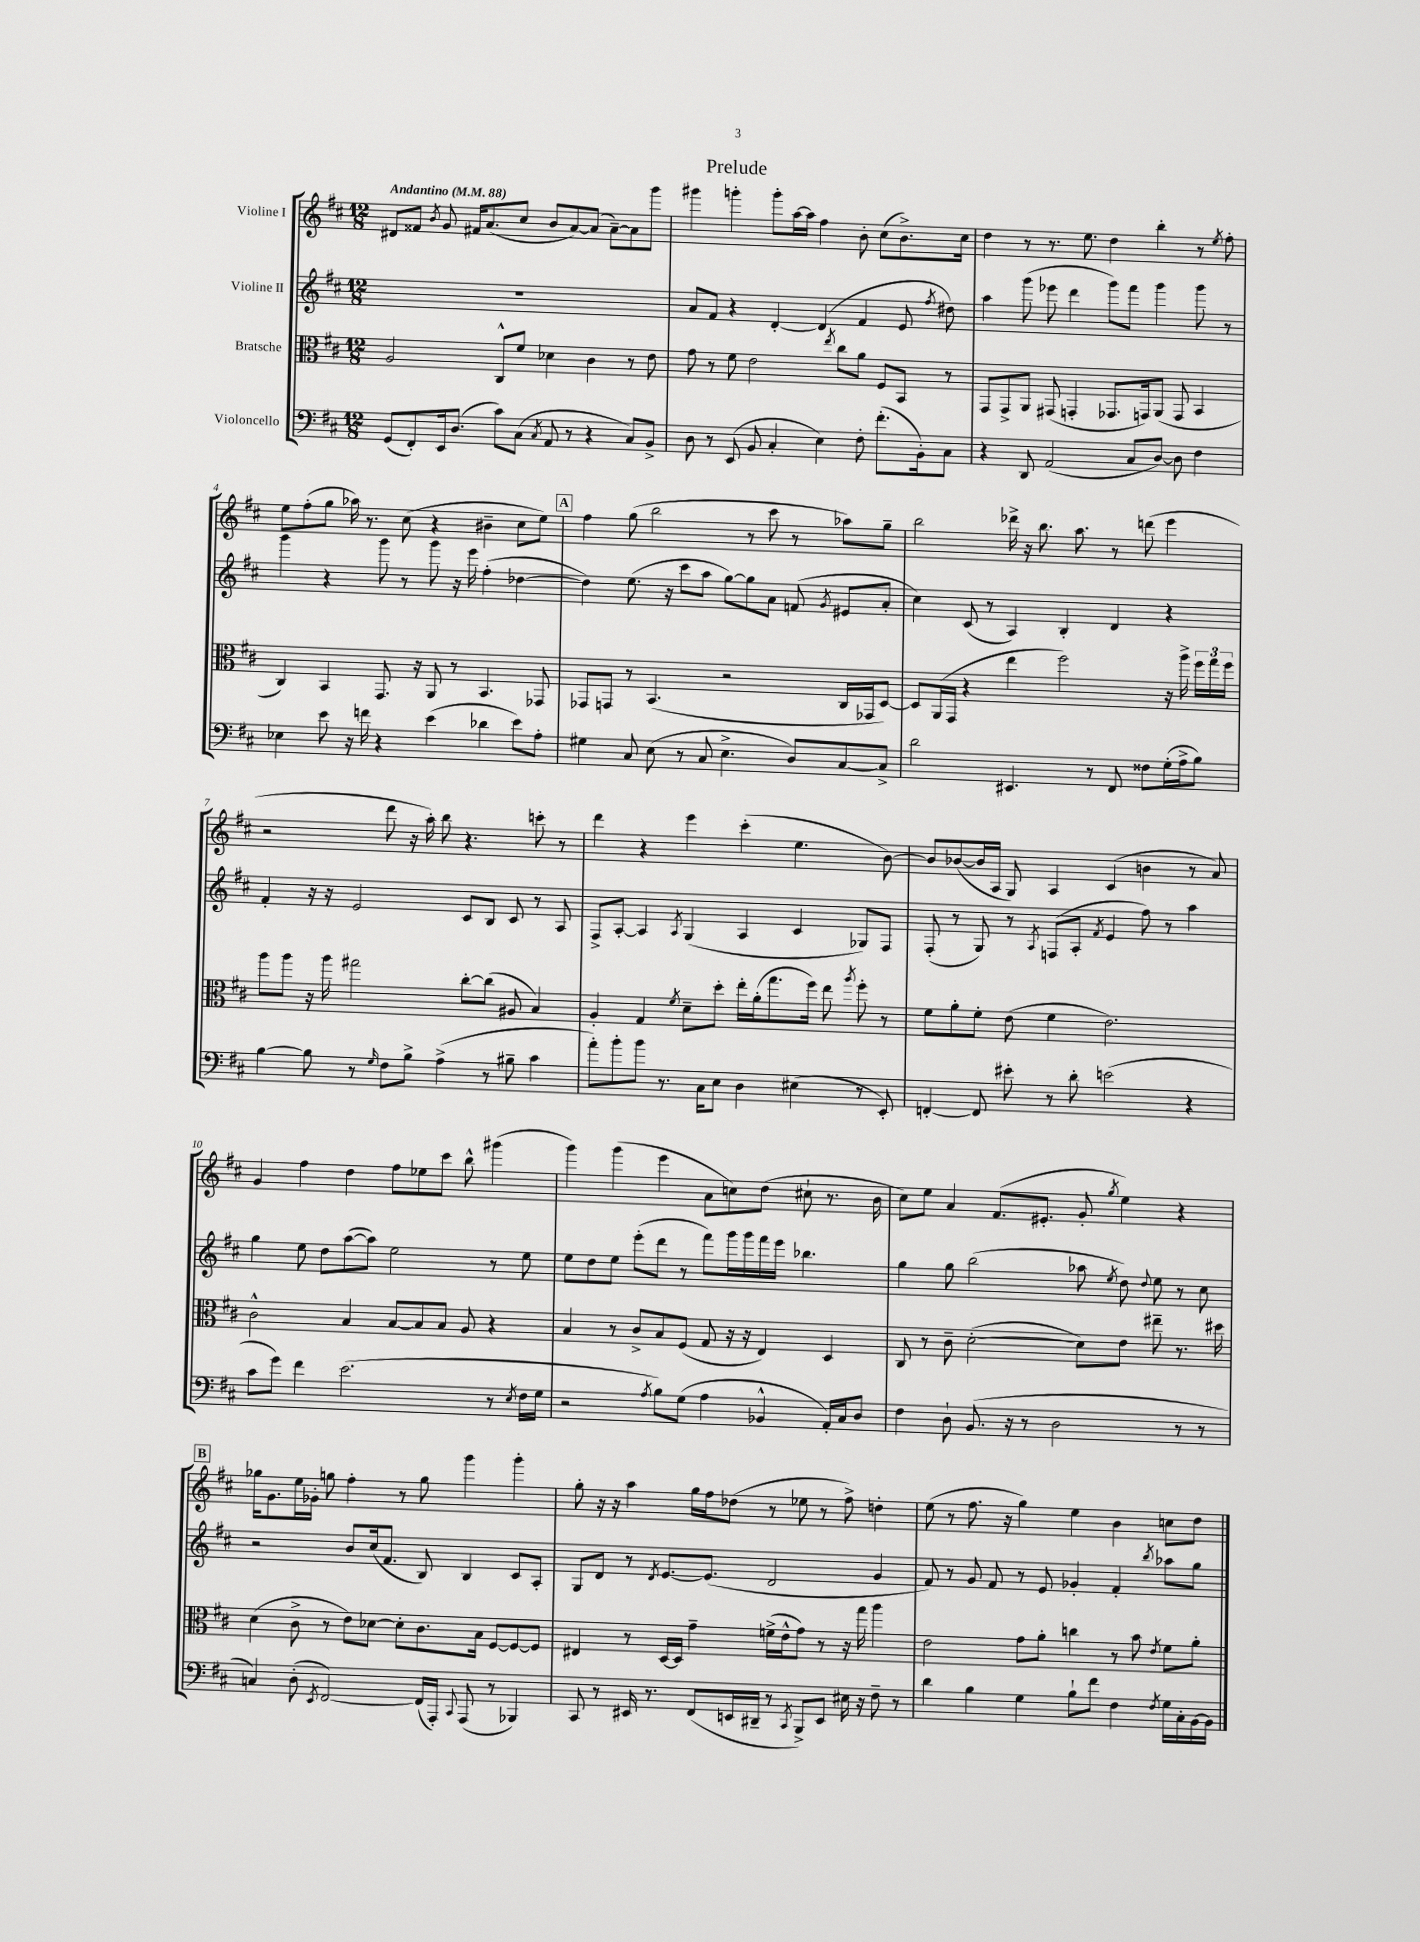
\header { title = "Prelude" }
<<
\new StaffGroup <<
\new Staff = "s0" \with { instrumentName = "Violine I" } {
    \clef treble \key d \major \numericTimeSignature \time 12/8 \tempo "Andantino" 4 = 88
    \autoBeamOff dis'8[ fisis'8] \acciaccatura { b'8 } g'8 fis'16[ a'8.( cis''8] b'8[ a'8~) a'8]( a'8[~--) a'8 g'''8] |
    gis'''4 g'''4-. g'''8[-. a''16~ a''16] fis''4 b'8-. cis''8[( b'8.->) cis''16] |
    d''4 r8 r8. e''8. d''4 b''4-. r8 \acciaccatura { e''8 } fis''8-. |
    e''8[ fis''8-.( g''8] aes''16) r8. cis''8( r4 bis'4-- cis''8[ e''8]) |
    \mark \markup { \box "A" } fis''4 g''8( b''2 r8 cis'''8 r8 aes''8[) g''8]-- |
    b''2 des'''16-> r16 b''8. a''8. r8 d'''8( e'''4 |
    r2 d'''8 r16 a''16-.) b''8 r4. c'''8-. r8 |
    d'''4 r4 e'''4 cis'''4-.( e''4. b'8~) |
    b'8[ bes'8~( bes'16 a16] g8) a4 cis'4( b'4 r8 a'8) |
    g'4 fis''4 d''4 fis''8[ ees''8 cis'''8] b''8-^ gis'''4( |
    g'''4) g'''4( e'''4 a'8[ c''8) d''8]( cis''8-! r8. b'16 |
    cis''8[) e''8] a'4 fis'8.[( eis'8.]-. g'8-. \acciaccatura { g''8 } e''4) r4 |
    \mark \markup { \box "B" } ges''16[ g'8. e''16 ges'16]-. g''8 fis''4-. r8 g''8 g'''4 g'''4-. |
    g''8-. r16 r16 a''4 g''16[ fis''16 des''8]( r8 ees''8 r8 fis''8->) d''4-. |
    e''8( r8 fis''8. r16 g''4) e''4 b'4 c''8[ d''8] \bar "|." |
}
\new Staff = "s1" \with { instrumentName = "Violine II" } {
    \clef treble \key d \major \numericTimeSignature \time 12/8
    \autoBeamOff R1. |
    a'8[ fis'8] r4 d'4~-. d'4( fis'4 e'8 \acciaccatura { fis''8 } dis''8) |
    a''4 g'''8( ees'''8 d'''4 g'''8[) fis'''8] g'''4 g'''8 r8 |
    g'''4 r4 g'''8 r8 g'''8 r16 e'''16 fis''4-.( des''4~ |
    \mark \markup { \box "A" } des''4) e''8.( r16 cis'''8[ a''8] g''8[~) g''8 a'8] f'8( \acciaccatura { g'8 } eis'8[ a'8]-. |
    cis''4) cis'8( r8 a4) b4-. d'4 r4 |
    fis'4-. r16 r16 e'2 cis'8[ b8] cis'8 r8 a8 |
    fis8[-> a8]~-. a4 \acciaccatura { a8 } g4( a4 cis'4 ges8[) fis8] |
    fis8-.( r8 g8) r8 \acciaccatura { a8 } f8[( a8]-. \acciaccatura { fis'8 } e'4 fis''8) r8 a''4 |
    g''4 e''8 d''8[ a''8~( a''8]) e''2 r8 e''8 |
    e''8[ d''8 e''8] e'''8[-.( d'''8] r8 fis'''8[) g'''16 g'''16 fis'''16 e'''16] bes''4. |
    g''4 g''8 b''2( aes''8 \acciaccatura { e''8 } d''8) \appoggiatura { d''8 } e''8 r8 cis''8 |
    \mark \markup { \box "B" } r2 b'8[ cis''16( fis'8.] b8) b4 cis'8[ a8]-. |
    g8[ d'8] r8 \acciaccatura { d'8 } e'8.[~ e'8.]( d'2 g'4 |
    fis'8) r8 g'8 fis'8 r8 e'8 ges'4-. fis'4-. \acciaccatura { b''8 } aes''8[ g''8] \bar "|." |
}
\new Staff = "s2" \with { instrumentName = "Bratsche" } {
    \clef alto \key d \major \numericTimeSignature \time 12/8
    \autoBeamOff a2 cis8[-^ fis'8] des'4 cis'4 r8 e'8 |
    g'8 r8 fis'8 e'2 \acciaccatura { e''8 } cis''8[ a'8] fis8[ b,8] r8 |
    g,8[ g,8-> a,8] gis,8( g,4-. ges,8.[ g,16) a,8]( g,8 b,4 |
    cis4) b,4 g,8. r16 a,8 r8 b,4. ges,8 |
    \mark \markup { \box "A" } ges,8[ g,8] r8 b,4.( r2 cis16[ ges,16 d8]~) |
    d8[ a,16( g,16] r4 e''4 fis''2) r16 a''16-> \tuplet 3/2 { fis''16[ g''16 fis''16] } |
    a''8[ a''8] r16 a''16 gis''2 cis''8[~-. cis''8]( ais8 b4) |
    a4-. g4 \acciaccatura { fis'8 } d'8[-- d''8]-. e''16[-. a'16-.( g''8. fis''16]) e''8 \acciaccatura { a''8 } fis''8-. r8 |
    fis'8[ a'8-. fis'8]-. e'8( fis'4 e'2.) |
    cis'2-^ b4 b8[~ b8 b8] a8 r4 |
    b4 r8 cis'8[-> b8 fis8]( g8 r16 r16 e4) d4 |
    cis8 r8 cis'8-- d'2~-.( d'8[) e'8] eis''8-- r8. dis''16 |
    \mark \markup { \box "B" } d'4( cis'8-> r8 e'8[) des'8]~ des'8[-. cis'8. b16] fis8[~ fis8~ fis8] |
    eis4 r8 d16[~ d16] g'4-- f'16[->( e'16-^ g'8]) r8 r16 g''16 a''4 |
    e'2 g'8[ a'8]-. c''4 r8 b'8 \acciaccatura { e'8 } fis'8[ a'8]-. \bar "|." |
}
\new Staff = "s3" \with { instrumentName = "Violoncello" } {
    \clef bass \key d \major \numericTimeSignature \time 12/8
    \autoBeamOff g,8[( fis,8-.) e,16 d8.]( cis'8[) cis8]( \acciaccatura { cis8 } a,8 r8 r4 cis8[) b,8]-> |
    d8 r8 e,8( b,8 cis4-. e4) fis8-. fis'8.[-.( b,16-.) cis8] |
    r4 d,8 a,2( cis8[ d8]~) d8 fis4 |
    ees4 e'8 r16 f'16 r4 e'4( des'4 e'8[) a8]-. |
    \mark \markup { \box "A" } gis4 cis8 e8( r8 cis8 e4.-> d8[) cis8~ cis8]-> |
    d'2 eis,4. r8 fis,8 fisis8[ g16-.( a16-> b8]) |
    b4~ b8 r8 \grace { g16 } fis8[ b8]-> a4->( r8 bis8-- cis'4 |
    a'8[-.) b'8-. b'8] r8. cis16[ e8] d4 eis4( r8 e,8-.) |
    f,4~-. f,8 eis'8-. r8 d'8-. e'2( r4 |
    cis'8[ g'8]) fis'4 e'2.( r8 \acciaccatura { e8 } fis16[ g16] |
    r2 \acciaccatura { a8 } b8[) g8]( a4 bes,4-^ a,16[-.) cis16 d8] |
    fis4 d8-! b,8.( r16 r8 d2 r8 r8 |
    \mark \markup { \box "B" } c4) d8-.( \acciaccatura { e,8 } fis,2~) fis,16[( a,,16]-.) \appoggiatura { cis,8 } a,,8( r8 bes,,4) |
    cis,8 r8 eis,16 r8. fis,8[( e,16 dis,16]-- r8 \acciaccatura { cis,8 } b,,8[->) e,8] eis16 r16 fis8-- r8 |
    d'4 b4 g4 b8[-! fis'8] fis4 \acciaccatura { fis8 } g16[ cis16-. b,16~ b,16] \bar "|." |
}
>>
>>
